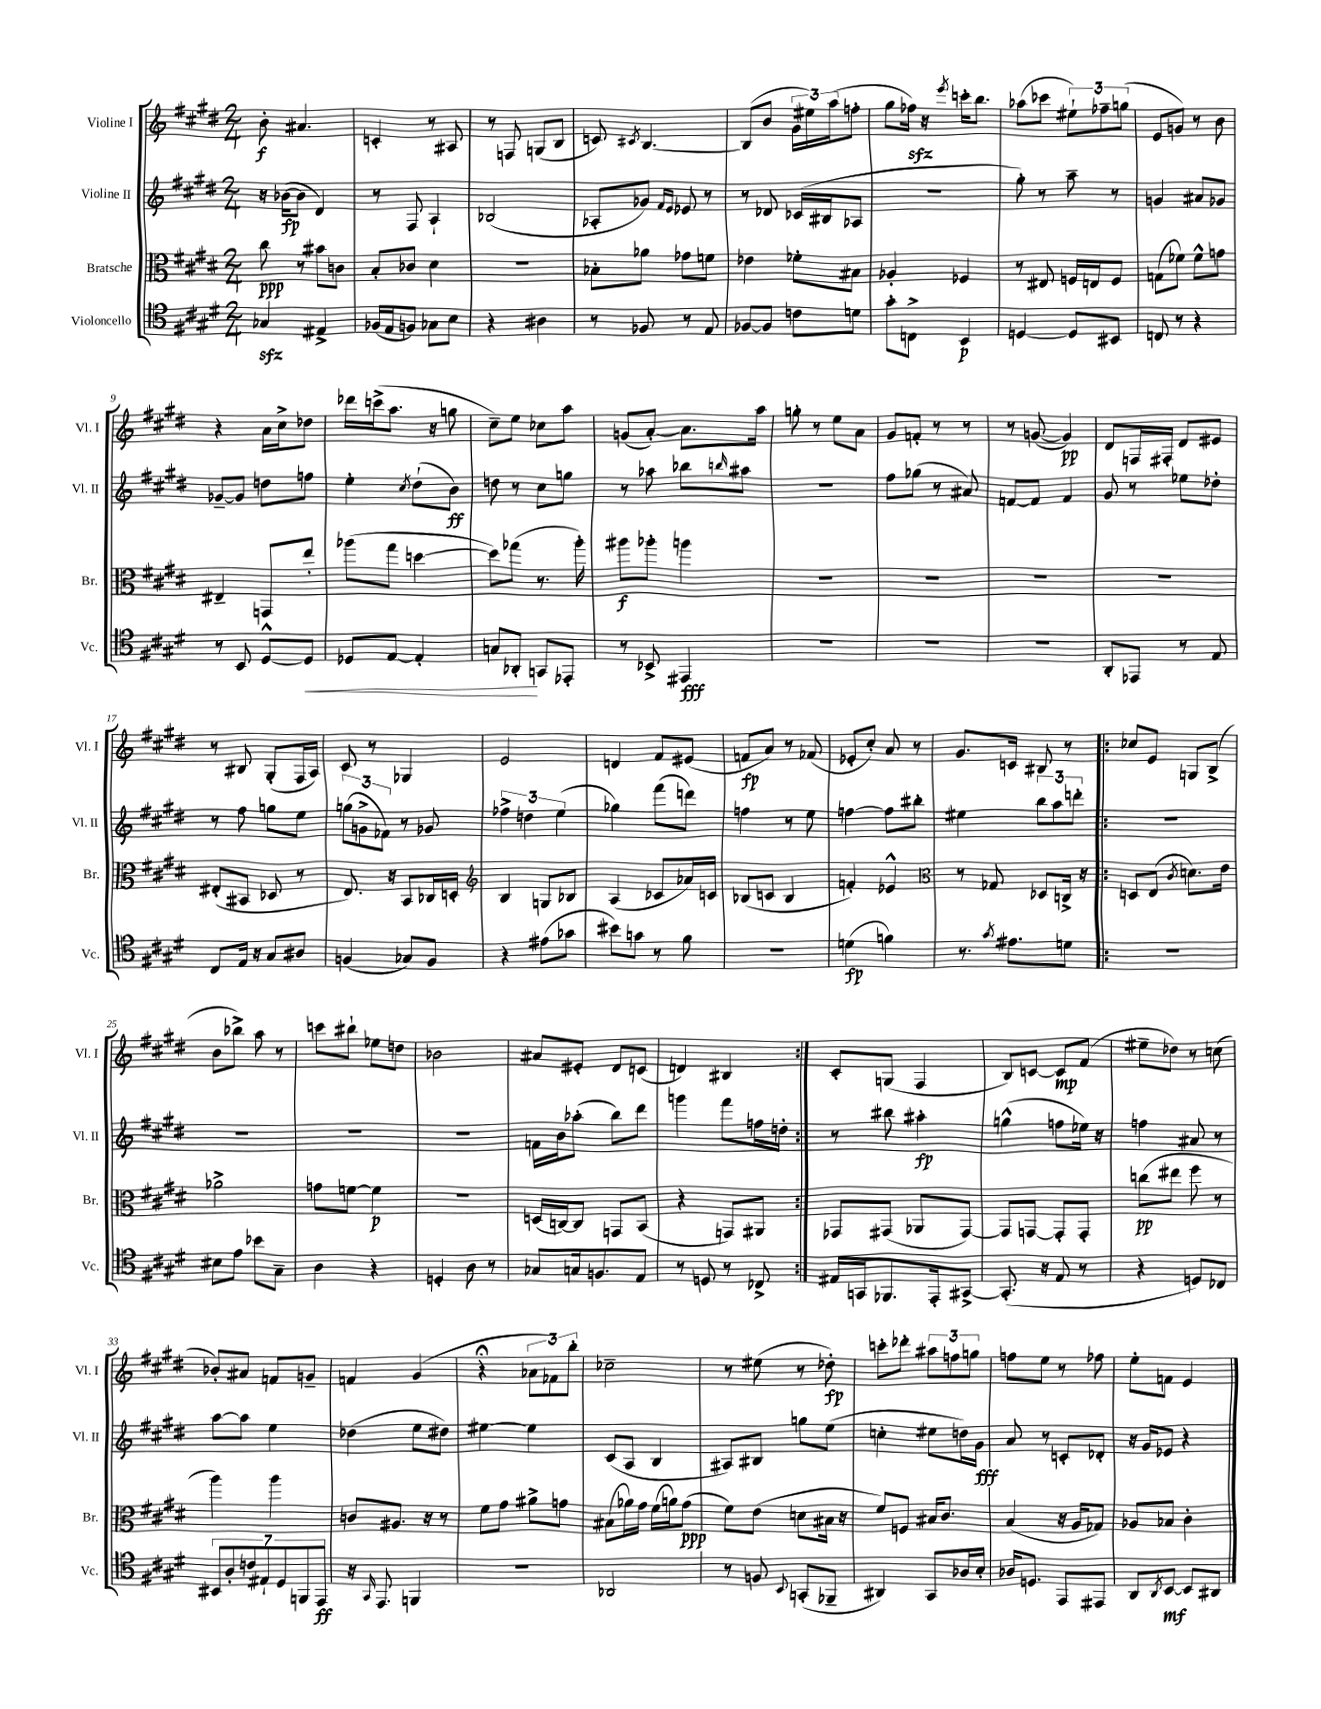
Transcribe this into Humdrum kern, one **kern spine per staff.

**kern	**kern	**kern	**kern
*staff4	*staff3	*staff2	*staff1
*clefC4	*clefC3	*clefG2	*clefG2
*k[f#c#g#d#]	*k[f#c#g#d#]	*k[f#c#g#d#]	*k[f#c#g#d#]
*M2/4	*M2/4	*M2/4	*M2/4
4G-	8cc#	16r	8b'
.	.	([16b-	.
.	8r	8b-]	4.a#
4E#^	8b#	4d#)	.
.	8c	.	.
=	=	=	=
(16F-	8B'	8r	4c'
16E	.	.	.
8F)	8c-	8F#	.
8G-	4d#	4A`	8r
8B	.	.	8A#
=	=	=	=
4r	2r	(2B-	8r
.	.	.	8F
4A#	.	.	(8G
.	.	.	8B
=	=	=	=
8r	8B-'	8A-'	8c)
.	.	.	8qc#
8F-	8a-	8g-)	[4.B
.	.	16qqf#	.
.	.	16qqe	.
8r	8g-	8e-	.
8E	8f	8r	.
=	=	=	=
[8F-	4e-	8r	(8B]
8F-]	.	8d-	8b
8c	8f-'	(16c-	24g#
.	.	.	24ee#)
.	.	16B#	.
.	.	.	(24aa
8d	8B#	8A-	8ff'
=	=	=	=
8g#'	4A-'	2r	8gg#
8C^	.	.	16ff-)
.	.	.	16r
.	.	.	8qeee
4BB	4F-	.	16ccc'
.	.	.	8.bb
=	=	=	=
[4D	8r	8gg#')	(8aa-
.	8E#	8r	8ccc-
8D]	16F	8aa~	12ee#`)
.	16E	.	.
.	.	.	12ff-~
8BB#	8F	8r	.
.	.	.	(12gg
=	=	=	=
8C	(8G	4g	8e
8r	8f-)	.	8g)
4r	8f-^^	8a#	8r
.	8g	8g-	8b
=	=	=	=
8r	4E#~	[8g-~	4r
8BB	.	8g-]	.
[8D#^^	8GG	8dd	16a
.	.	.	16cc#^
8D#]	8ee'	8ff	8dd-
=	=	=	=
8D-	(8aa-	4ee'	16ddd-
.	.	.	(16ccc^
[8E	8gg#	.	8.aa
.	.	8qcc#	.
4E']	[4dd	(8dd#`	.
.	.	.	16r
.	.	8b)	8gg
=	=	=	=
8G	8dd])	8dd	8cc#~)
8AA-'	(8gg-	8r	8ee
8GG	8.r	8cc#	8cc-
8EE-'	.	8gg	8aa
.	16aa')	.	.
=	=	=	=
8r	8aa#	8r	(8g
8BB-^	8aa-'	8aa-	[8a')
4EE#	4aa	8bb-	8.a]
.	.	16qqbb	.
.	.	8aa#	.
.	.	.	16aa
=	=	=	=
2r	2r	2r	8gg'
.	.	.	8r
.	.	.	8ee
.	.	.	8a
=	=	=	=
2r	2r	8ff#	8g#
.	.	(8gg-	8f'
.	.	8r	8r
.	.	8a#)	8r
=	=	=	=
2r	2r	[8f	8r
.	.	8f]	([8g
.	.	4f	4g])
=	=	=	=
8AA'	2r	8g#	8d#
8EE-	.	8r	16F
.	.	.	16F#'
8r	.	8ee-	8d#
8E	.	8dd-'	8e#
=	=	=	=
8C#	(8E#'	8r	8r
16E	8BB#	8ff#	8B#
16r	.	.	.
8G#	8D-	8gg	(8G#'
8A#	8r	8ee	16F#
.	.	.	16A)
=	=	=	=
(4F	8.E)	(12gg	8c#
.	.	12g^	.
.	.	.	8r
.	.	12f-)	.
.	16r	.	.
8G-)	8BB	8r	4G-
8F	16C-	8g-	.
.	16D'	.	.
=	=	=	=
*	*clefG2	*	*
4r	4B	6ff-^	2e
.	.	6dd	.
(8e#	8G	.	.
.	.	(6ee	.
8g-	8B-	.	.
=	=	=	=
8b#)	(4A	4gg-)	4d
8g	.	.	.
8r	8c-	(8fff#	8f#
8f#	16a-)	8ddd)	(8e#
.	16c	.	.
=	=	=	=
2r	(8B-	4ff	8f
.	8c	.	8a)
.	4B-	8r	8r
.	.	8ee	(8f-
=	=	=	=
(4d	4f')	[4ff	8e-'
.	.	.	8cc#')
4f)	4e-^^	8ff]	8a
.	.	8bb#'	8r
=	=	=	=
*	*clefC3	*	*
8.r	8r	4ee#	8.g#
.	8G-	.	.
8qg#	.	.	.
8.e#	.	.	16c
.	8D-	12bb	8B#
.	.	12aa	.
8d	16C^	.	8r
.	.	12ddd'	.
.	16r	.	.
=!|:	=!|:	=!|:	=!|:
2r	8D	2r	8cc-
.	(8E	.	8e
.	8qc#	.	.
.	8.d)	.	8G
.	.	.	(8B^
.	16e	.	.
=	=	=	=
8B#	2a-^	2r	8b
8e	.	.	8bb-^)
8b-	.	.	8aa
8G#~	.	.	8r
=	=	=	=
4A	8g	2r	8ccc
.	[8f	.	8bb#`
4r	4f]	.	8ee-
.	.	.	8dd
=	=	=	=
4D'	2r	2r	2b-
8A	.	.	.
8r	.	.	.
=	=	=	=
8G-	(16D	16f	8a#
.	[16C)	16b	.
16G	8C]	(8aa-'	8e#'
8.F	.	.	.
.	8GG	8bb)	8d#
8E	(8BB	8ddd#	(8c
=	=	=	=
8r	4r	4ggg	4d)
8D	.	.	.
8r	8GG)	8fff#	4B#
8C-^	8AA#	16ff	.
.	.	16dd'	.
=:|!	=:|!	=:|!	=:|!
16E#	8GG-	8r	8c#'
16GG	.	.	.
8.FF-	(8GG#	8bb#	(8G
.	8AA-	4aa#'	4F#
16EE'	.	.	.
[8GG#^	[8GG#)	.	.
=	=	=	=
(8.GG#']	8GG#]	(4gg^^	8B)
.	[8GG	.	[8c
16r	.	.	.
8E	8GG']	8ff	8c]
8r	8GG'	16ee-)	(8f#
.	.	16r	.
=	=	=	=
4r	(8cc	4ff	8ee#~
.	8ee#	.	8dd-)
8D)	8ff#	8a#	8r
8C-	8r	8r	(8cc
=	=	=	=
14BB#	4aa)	[8aa	8b-')
14A'	.	.	.
.	.	8aa]	8a#
14c	.	.	.
14E#`	.	.	.
.	4aa	4ee	8f
14D#	.	.	.
14FF	.	.	.
.	.	.	8g~
14EE	.	.	.
=	=	=	=
16r	8c	(4dd-	4f
16qqGG#	.	.	.
8.EE	.	.	.
.	8.A#	.	.
4FF	.	8ee	(4g#
.	16r	.	.
.	8r	8dd#)	.
=	=	=	=
2r	8f#	[4ee#	4r;
.	8g#	.	.
.	8a#^	4ee#]	12a-
.	.	.	12f-)
.	8g	.	.
.	.	.	12bb'
=	=	=	=
2AA-	(8B#	(8c#	2cc-~
.	16a-)	8A	.
.	16g#	.	.
.	(16f#	4B	.
.	16a)	.	.
.	(8g#	.	.
=	=	=	=
8r	8f#)	8A#)	8r
8F	(8e	8B#	(8ee#
8qqBB	.	.	.
(8GG'	8d	8gg	8r
8FF-~	16B#	(8ee	8dd-')
.	16r	.	.
=	=	=	=
4AA#)	8f#)	4cc'	8ccc'
.	8F	.	8ddd-'
8GG#	16B#	8ee#	12aa#
.	8.c#	.	.
.	.	.	12ff
16A-	.	16dd)	.
.	.	.	12gg
16B'	.	16g#	.
=	=	=	=
16A-	(4B	8a	8ff
8.D	.	.	.
.	.	8r	8ee
8EE	16r	8c'	8r
.	16A	.	.
8EE#	8G-)	8d-'	8ff-
=	=	=	=
8AA	8A-	16r	8ee'
.	.	16g#	.
8qAA	.	.	.
[8BB	8B-	8e-	8f
8BB]	4c#'	4r	4e
8AA#	.	.	.
==	==	==	==
*-	*-	*-	*-
